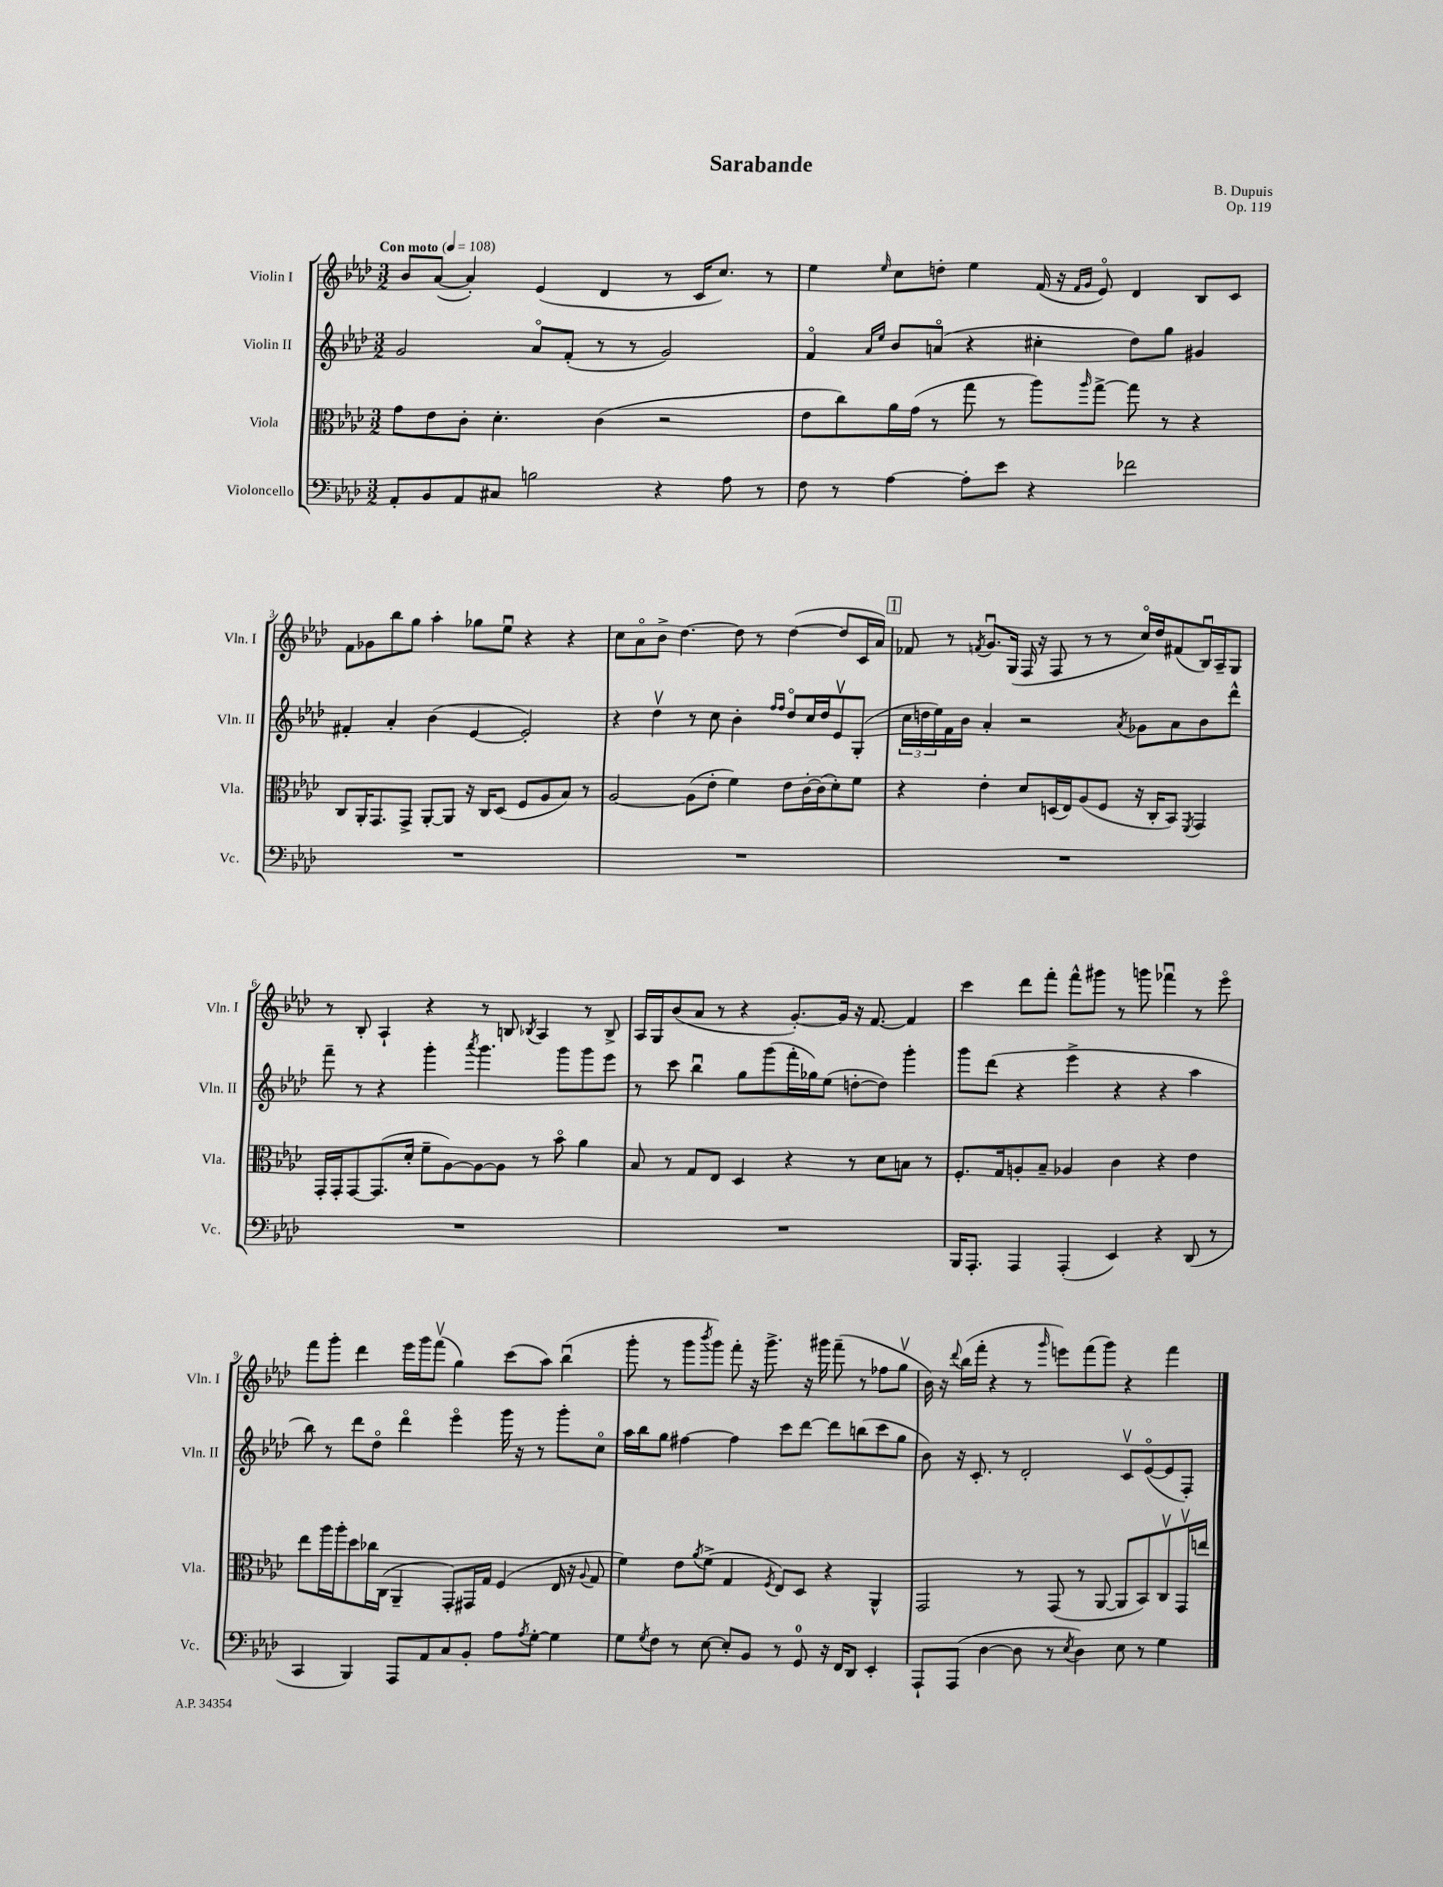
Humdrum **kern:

**kern	**kern	**kern	**kern
*part4	*part3	*part2	*part1
*staff4	*staff3	*staff2	*staff1
*I"Violoncello	*I"Viola	*I"Violin II	*I"Violin I
*I'Vc.	*I'Vla.	*I'Vln. II	*I'Vln. I
*clefF4	*clefC3	*clefG2	*clefG2
*k[b-e-a-d-]	*k[b-e-a-d-]	*k[b-e-a-d-]	*k[b-e-a-d-]
*M3/2	*M3/2	*M3/2	*M3/2
*MM108	*MM108	*MM108	*MM108
=1	=1	=1	=1
!	!	!	!LO:TX:a:B:t=Con moto
8AA-'/L	8g\L	2g/	8b-/L
8BB-/	8e-\	.	([8a-/J
8AA-/	8c'\J	.	4a-'/])
8C#X/J	4.d-'\	.	.
2Bn\	.	8a-/L	(4e-/
.	.	(8f'/J	.
.	(4c\	8r	4d-/
.	.	8r	.
4r	2r	2g/)	8r
.	.	.	16c/KL
.	.	.	8.cc/J)
8A-\	.	.	.
8r	.	.	8r
=2	=2	=2	=2
8F\	8e-\L	4f/	4ee-\
8r	8cc\)	.	.
.	.	16qqa-/LL	.
.	.	16qqee-/JJ	16qqee-/
[4A-\	16a-\L	8b-/L	8cc\L
.	(16g\JJ	.	.
.	8r	(8an/J	8ddn'\J
8A-'\L]	8gg\	4r	4ee-\
8e-\J	8r	.	.
4r	8aa-\L)	4cc#X'\	(16f/
.	.	.	16r
.	.	.	16qqf/LL
.	16qqaa-/	.	16qqg/JJ
.	[8gg^\J	.	8e-/)
2f-X\	8gg\]	8dd-\L)	4d-/
.	8r	8gg\J	.
.	4r	4g#X/	8B-/L
.	.	.	8c/J
!!LO:LB:g=z
=3	=3	=3	=3
1.r	8C/L	4f#X'/	8f\L
.	16AA-'/K	.	8g-X\
.	8.GG/	.	.
.	.	4a-'/	8bb-\
.	8GG^/J	.	8gg\J
.	[8AA-'/L	(4b-\	4aa-'\
.	8AA-/J]	.	.
.	16r	[4e-/	8gg-X\L
.	16C/KL	.	.
.	(8D-/J	.	8ee-u\J
.	8F/L	2e-'/])	4r
.	8A-/	.	.
.	8B-/J)	.	4r
.	8r	.	.
=4	=4	=4	=4
1.r	[2A-/	4r	8cc\L
.	.	.	8a-\
.	.	4dd-v\	8b-^\J
.	.	.	[4.dd-\
.	(8A-\L]	8r	.
.	8e-'\J	8cc\	.
.	4f\)	4b-'\	8dd-\]
.	.	.	8r
.	.	16qqff/LL	.
.	.	16qqff/JJ	.
.	8e-\L	8dd-/L	([4dd-\
.	[16c'\L	16cc/L	.
.	(16c\J]	16dd-/J	.
.	8d-'\)	8e-v/	8dd-/L]
.	8f\J	(8G'/J	16c/L
.	.	.	16a-/JJ)
!!LO:REH:place=s1:t=1
=5	=5	=5	=5
1.r	4r	24cc\LL	8f-X/
.	.	24ddn\	.
.	.	24ee-\)	.
.	.	16f\	8r
.	.	16b-\JJ	.
.	.	.	8qfn/
.	4e-'\	4a-'/	8.gu/L
.	.	.	(16G/Jk
.	8d-/L	2r	16F/
.	.	.	16r
.	(16Dn/L	.	8F/
.	16E-/J)	.	.
.	(8A-/	.	8r
.	8F/J	.	8r
.	.	8qa-/	.
.	16r	8g-X\L	16cc/LL)
.	16C'/KL	.	16dd-/J
.	8BB-/J)	8a-\	(8f#X/
.	8qFF/	.	.
.	4GG/	8b-\	16B-u/L)
.	.	.	16A-~/J
.	.	8ddd-^^\J	8G/J
!!LO:LB:g=z
=6	=6	=6	=6
1.r	16GG'/LL	8fff~\	8r
.	16GG'/J	.	.
.	[8GG/	8r	8B-'/
.	(8.GG/]	4r	4A-`/
.	16d-'/Jk	.	.
.	8f~\L	4ggg'\	4r
.	[8A-\)	.	.
.	.	8qaaa-/	.
.	8A-\_	4.ggg\	8r
.	8A-\J]	.	8Bn/
.	.	.	8qB-X/
.	8r	.	4A-/
.	8b-\	8ggg\L	.
.	4a-\	8ggg\	8r
.	.	8eee-\J	8B-^/
=7	=7	=7	=7
1.r	8B-/	8r	16A-/LL
.	.	.	16G/J
.	8r	8ccc\	(8b-/
.	8G/L	4bb-u\	8a-/J
.	8E-/J	.	8r
.	4D-/	8gg\L	4r
.	.	(8ggg\	.
.	4r	16fff'\L	[8.g'/L)
.	.	16gg-X\J)	.
.	.	(8ee-\J	.
.	.	.	16g/Jk]
.	8r	[8ddn'\L	16r
.	.	.	[8.f/
.	8d-\L	8dd\J])	.
.	8Bn\J	4ggg'\	4f/]
.	8r	.	.
=8	=8	=8	=8
16BBB-/KL	8.F'/L	8ggg\L	4ccc\
8.AAA-'/J	.	.	.
.	.	(8ddd-\J	.
.	16G/k	.	.
4AAA-/	8An'/	4r	8ddd-\L
.	8B-~/J	.	8fff'\J
(4AAA-'/	4A-X/	4eee-^\	8fff^^\L
.	.	.	8ggg#X\J
4EE-/)	4c\	4r	8r
.	.	.	8gggn\
4r	4r	4r	4fff-Xu\
(8DD-/	4e-\	4aa-\	8r
8r	.	.	8eee-\
!!LO:LB:g=z
=9	=9	=9	=9
4CC/	8ee-\L	8bb-\)	8fff\L
.	16aa-\L	8r	8ggg'\J
.	16aa-'\J	.	.
4BBB-/)	8dd-\	8ddd-\L	4ddd-\
.	16cc-X\L	8dd-\J	.
.	(16C\JJ	.	.
8AAA-/L	4AA-~/	4ddd-\	16eee-\LL
.	.	.	16ggg\J
8AA-/	.	.	(8fffv\J
8C/	8GG'/L)	4eee-\	4gg\)
8BB-'/J	16GG#X/L	.	.
.	16G/JJ	.	.
8A-\L	(4F/	16ggg\	(8ccc\L
.	.	16r	.
8qA-/	.	.	.
[8G'\J	.	8r	8aa-\J)
4G\]	16E-/	8ggg'\L	(4bb-u\
.	16r	.	.
.	8qqA-/	.	.
.	8G/	8cc\J	.
=10	=10	=10	=10
8G\L	4f\)	16aa-\LL	8ggg'\
.	.	16bb-\J	.
8qG/	.	.	.
8F\J	.	8gg\J	8r
8r	8e-\L	[4ff#X\	8ggg\L
.	8qa-/	.	8qbbb-/
[8E-\	(8f^\J	.	8ggg\J)
8E-'/L]	4G/	4ff#\]	8fff'\
8BB-/J	.	.	16r
.	.	.	8.ggg^\
.	8qF/	.	.
8r	8E-/L)	8ccc\L	.
8GG/	8D-/J	[8ddd-\J	16r
.	.	.	16ggg#X\
16r	4r	8ddd-\L]	(8fff~\
16FF/KL	.	.	.
8DD-/J	.	(8bbn\	8r
4EE-'/	4AA-^^/	8ccc\	8ff-X\L
.	.	8gg\J	8ggv\J
=11	=11	=11	=11
8AAA-`/L	2GG/	8b-\)	16b-\)
.	.	.	16r
.	.	.	8qqddd-/
(8AAA-/J	.	16r	(16bb-\LL
.	.	8.c'/	16fff'\JJ
[4D-\	.	.	4r
.	.	8r	.
8D-\]	8r	2d-'/	8r
.	.	.	16qqggg/
8r	(8GG/	.	8eeen\L)
8qE-/	.	.	.
4D-\)	8r	.	(8fff\
.	[8AA-/	.	8ggg\J)
8E-\	8AA-/L]	8cv/L	4r
8r	8BB-/)	([8e-/	.
4G\	8Cv/	8e-/]	4fff\
.	16GGv/L	8F'/J)	.
.	16een/JJ	.	.
==	==	==	==
*-	*-	*-	*-
